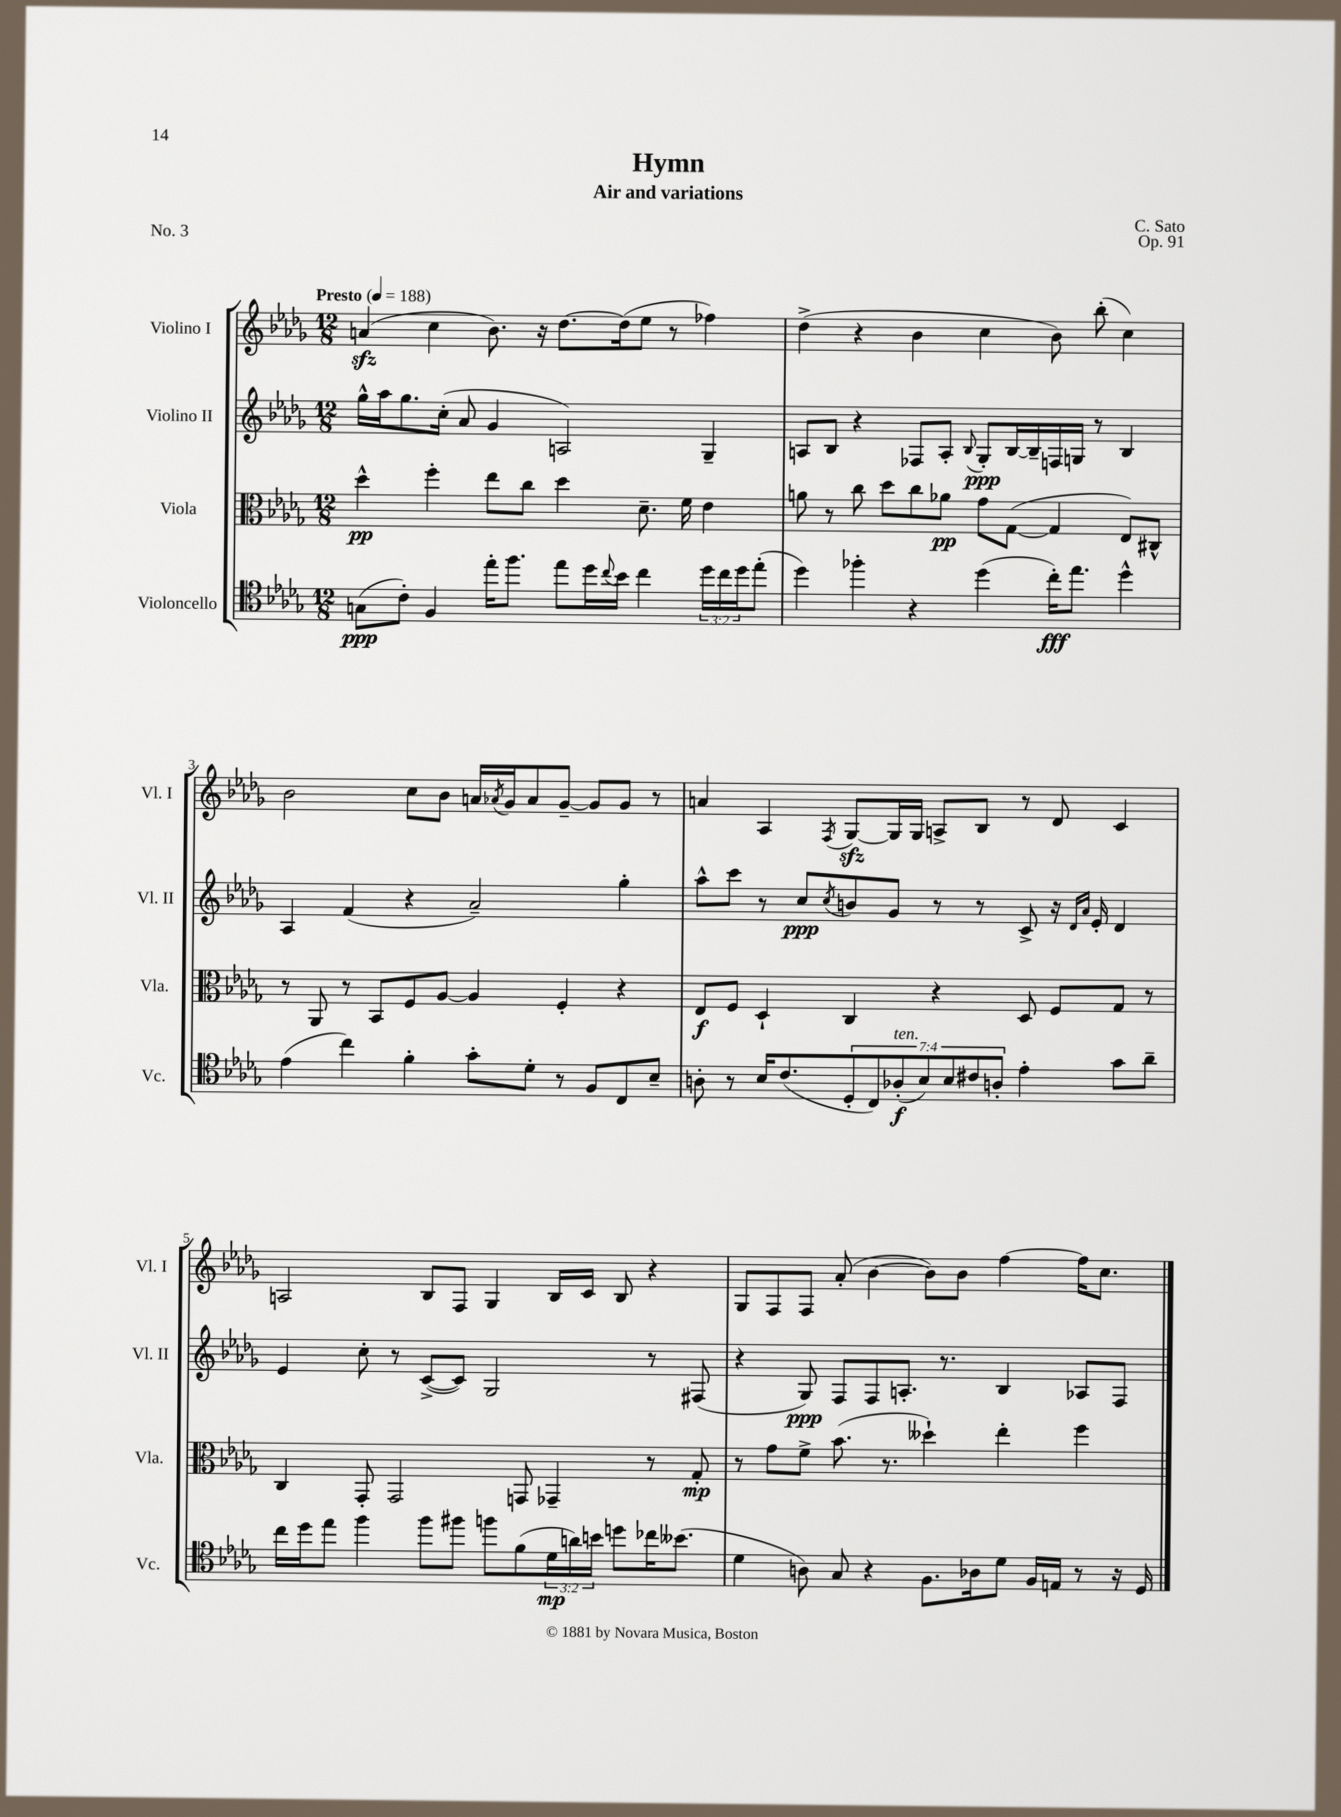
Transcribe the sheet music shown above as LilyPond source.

\header { title = "Hymn" composer = "C. Sato" subtitle = "Air and variations" opus = "Op. 91" piece = "No. 3" }
<<
\new StaffGroup <<
\new Staff = "s0" \with { instrumentName = "Violino I" shortInstrumentName = "Vl. I" } {
    \clef treble \key des \major \numericTimeSignature \time 12/8 \tempo "Presto" 4 = 188
    a'4\sfz( c''4 bes'8.) r16 des''8.~ des''16( ees''8 r8 fes''4) |
    des''4->( r4 bes'4 c''4 bes'8) bes''8-.( c''4) |
    bes'2 c''8 bes'8 a'16 \acciaccatura { aes'8 } ges'16 aes'8 ges'8~-- ges'8 ges'8 r8 |
    a'4 aes4 \acciaccatura { f8 } ges8~\sfz ges16 ges16 a8-> bes8 r8 des'8 c'4 |
    a2 bes8 f8 ges4 bes16 c'16 bes8 r4 |
    ges8 f8 f8 aes'8-.( bes'4~ bes'8) bes'8 f''4~ f''16 c''8. \bar "|." |
}
\new Staff = "s1" \with { instrumentName = "Violino II" shortInstrumentName = "Vl. II" } {
    \clef treble \key des \major \numericTimeSignature \time 12/8
    ges''16-^ aes''16 ges''8. c''16-.( aes'8 ges'4 a2) ges4-- |
    a8 bes8 r4 fes8 a8-. \appoggiatura { bes8 } ges8-.\ppp bes16~ bes16-- f16 g16 r8 bes4 |
    aes4 f'4( r4 aes'2--) ges''4-. |
    aes''8-^ c'''8 r8 c''8\ppp \acciaccatura { c''8 } b'8 ges'8 r8 r8 c'8-> r16 \grace { des'16 aes'16 } ees'16-. des'4 |
    ees'4 c''8-. r8 c'8~->( c'8) ges2 r8 fis8( |
    r4 ges8\ppp) f8 f8 a8.-. r8. bes4 aes8 f8 \bar "|." |
}
\new Staff = "s2" \with { instrumentName = "Viola" shortInstrumentName = "Vla." } {
    \clef alto \key des \major \numericTimeSignature \time 12/8
    des''4-^\pp f''4-. ees''8 c''8 des''4 des'8.-- f'16 ees'4 |
    a'8 r8 c''8 des''8 c''8 aes'8\pp ges'8 ges8~( ges4 ees8) cis8-^ |
    r8 aes,8 r8 bes,8 f8 aes8~ aes4 f4-. r4 |
    ees8\f f8 des4-! c4 r4 des8 f8 ges8 r8 |
    c4 ges,8-. ges,2 g,8 ges,4-- r8 ges8-.\mp |
    r8 ges'8 f'8-> bes'8.( r8. deses''4-!) ees''4-. f''4 \bar "|." |
}
\new Staff = "s3" \with { instrumentName = "Violoncello" shortInstrumentName = "Vc." } {
    \clef tenor \key des \major \numericTimeSignature \time 12/8 \override Staff.TupletNumber.text = #tuplet-number::calc-fraction-text
    g8\ppp( c'8-.) f4 ees''16-. f''8. ees''8 des''16 \appoggiatura { c''8 } bes'16 c''4 \tuplet 3/2 { des''16 c''16 des''16 } ees''8-.( |
    des''4) fes''4-. r4 des''4( c''16-.\fff) ees''8. des''4-^ |
    ees'4( c''4) f'4-. ges'8-. des'8-. r8 f8 c8 bes8-- |
    a8-. r8 bes16 c'8.( \tuplet 7/4 { des8-. c8) aes8-.\f^\markup { \italic "ten." }( bes8) bes8 cis'8 a8-. } ees'4-. ges'8 aes'8-- |
    c''16 des''16 ees''8 f''4 f''8 fis''8 f''8 f'8( \tuplet 3/2 { des'16\mp a'16) b'16 } d''8 ces''16 beses'8.( |
    des'4 a8) ges8 r4 f8. aes16 des'8 f16 e16 r8 r16 des16 \bar "|." |
}
>>
>>
